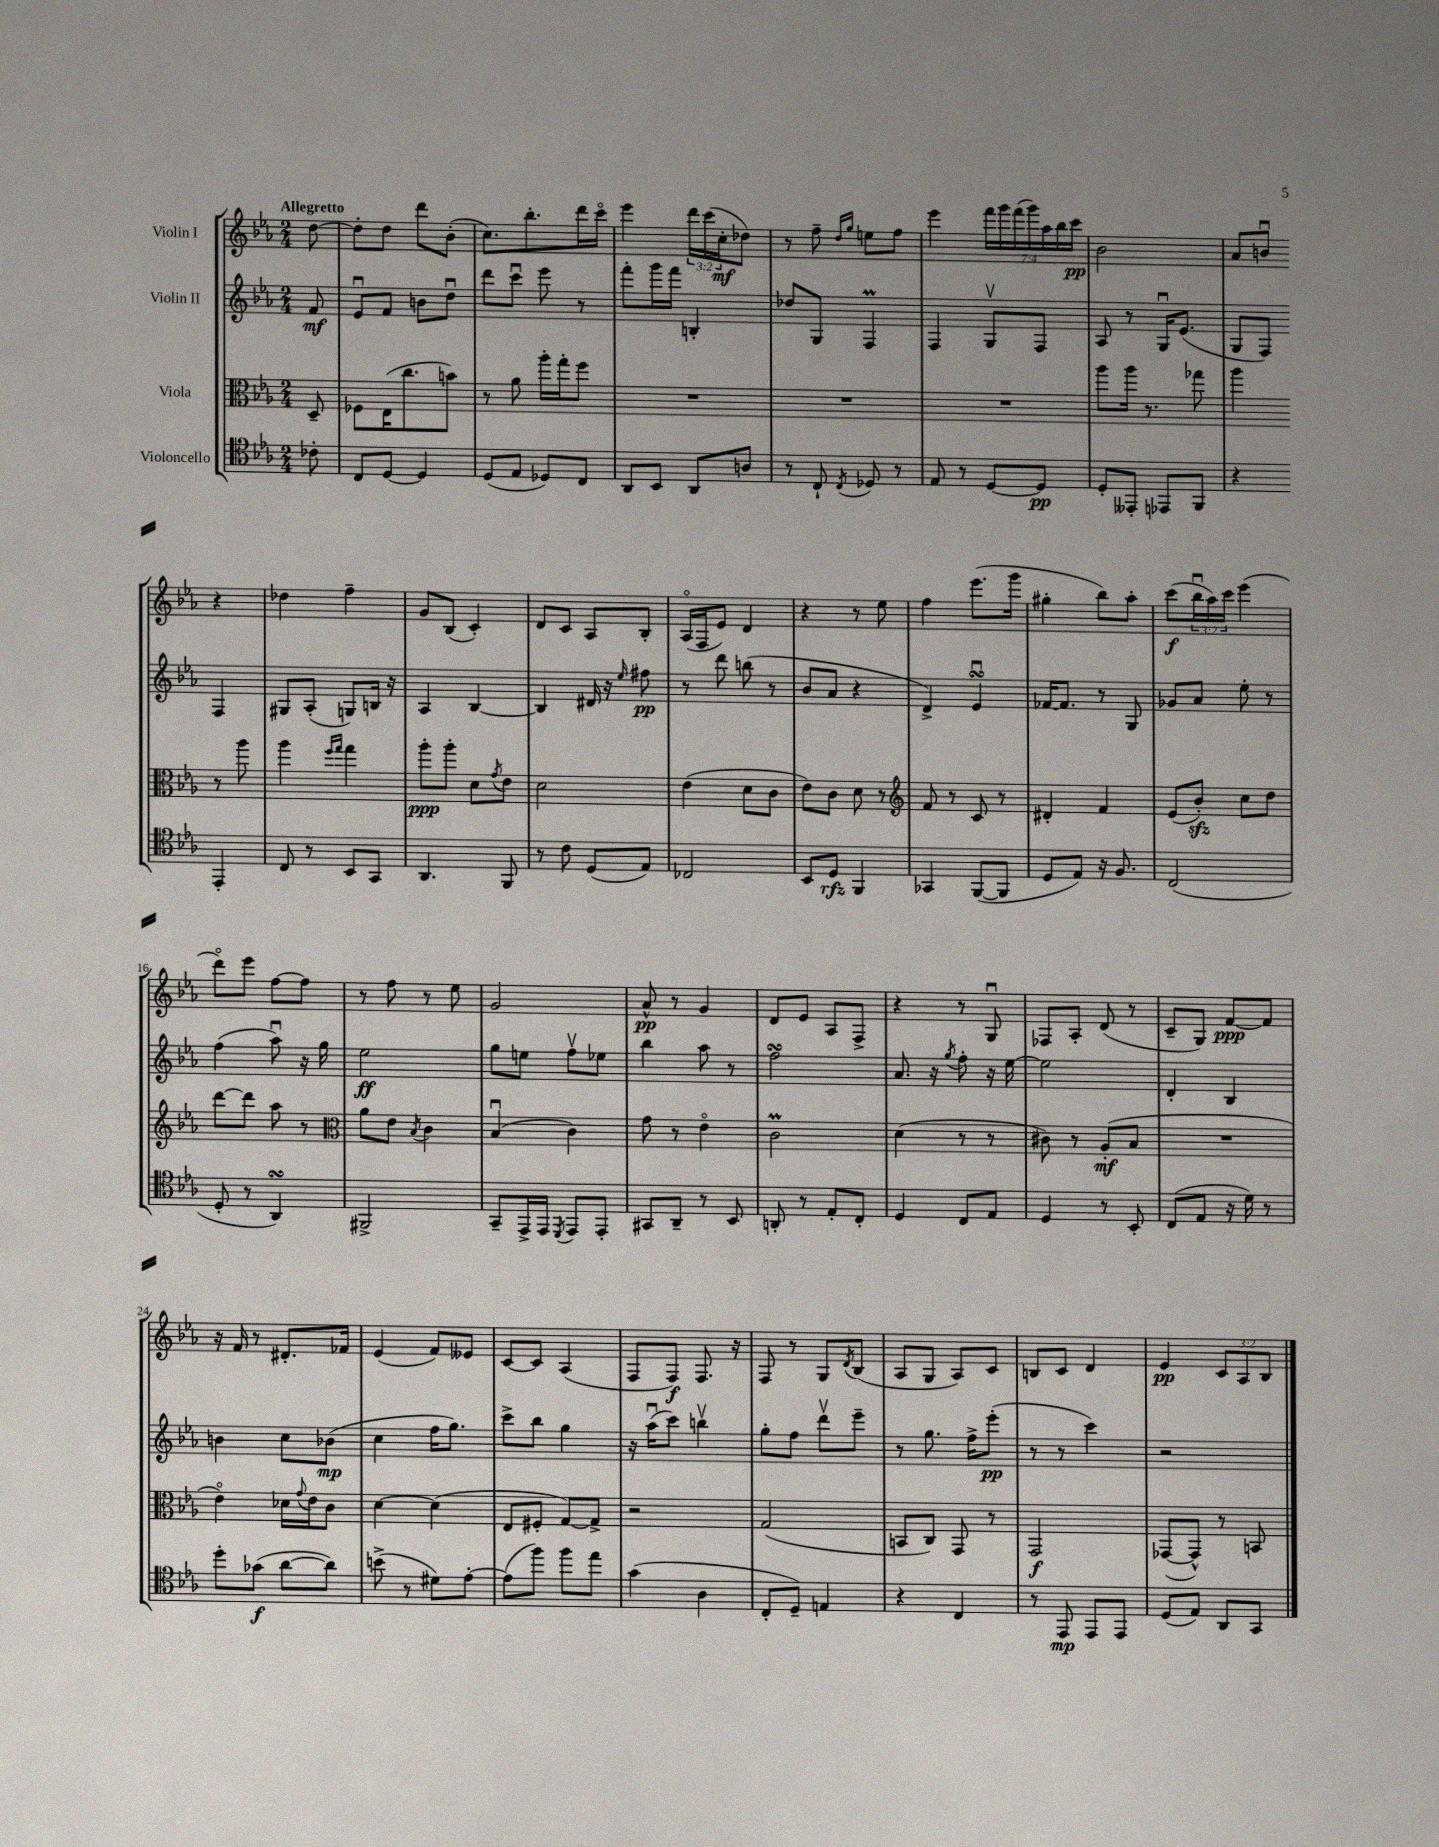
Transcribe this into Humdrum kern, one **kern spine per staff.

**kern	**kern	**kern	**kern
*staff4	*staff3	*staff2	*staff1
*clefC4	*clefC3	*clefG2	*clefG2
*k[b-e-a-]	*k[b-e-a-]	*k[b-e-a-]	*k[b-e-a-]
*M2/4	*M2/4	*M2/4	*M2/4
8c-'	8D~	8f	[8dd
=	=	=	=
8C	8F-	8e-u	8dd']
[8D	(16E-	8f	8dd
.	8.cc	.	.
4D]	.	8b	8ddd
.	8b)	8ddu	(8b-'
=	=	=	=
(8D	8r	8ddd	8.cc)
8E-	8a-	8cccu	.
.	.	.	8.bb-'
8D-)	16aa-'	8eee-	.
.	16gg'	.	.
8C	8ff	8r	16ddd
.	.	.	16ccco
=	=	=	=
8AA-	2r	8fff'	4eee-
8BB-	.	16ggg	.
.	.	16fff	.
8AA-	.	4B'	24ddd
.	.	.	(24ccc
.	.	.	24cc'
8A	.	.	8dd-)
=	=	=	=
8r	2r	8dd-	8r
8C`	.	8G	8ff~
.	.	.	16qqdd
8qC	.	.	16qqgg
8D-	.	4F	8ee
8r	.	.	8ff
=	=	=	=
8E-	2r	4F	4eee-
8r	.	.	.
[8D	.	8Gv	28fff
.	.	.	28ggg
.	.	.	(28fff
.	.	.	28ggg)
8D]	.	8F	.
.	.	.	28aa-
.	.	.	28bb-
.	.	.	28ccc
=	=	=	=
8D'	8aa-	8A-	2b-
8EE--'	16aa-	8r	.
.	8.r	.	.
8EE-	.	16Gu	.
.	.	(8.e-	.
8FF	8gg-	.	.
=	=	=	=
4r	4aa-	8G	8a-
.	.	8F)	8bu
4EE-'	8r	4F	4r
.	8aa-	.	.
=	=	=	=
8C	4aa-	8G#	4dd-
8r	.	(8A-'	.
.	16qqff	.	.
.	16qqgg	.	.
8BB-	4gg	8G)	4ff~
8GG	.	16B	.
.	.	16r	.
=	=	=	=
4.AA-	8aa-'	4A-	8g
.	8aa-'	.	(8B-
.	8d	[4B-	4c')
.	8qg	.	.
8FF	8e-	.	.
=	=	=	=
8r	2d	4B-]	8d
8c	.	.	8c
(8D	.	16d#	8A-
.	.	16r	.
.	.	16qqee-	.
8E-)	.	8ff#	8B-'
=	=	=	=
2C-	(4e-	8r	(16A-o
.	.	.	16F
.	.	8ddd	8e-)
.	8d	(8bb	4d
.	8c	8r	.
=	=	=	=
8BB-	8e-)	8b-	4r
8D	8c	8a-	.
4FF	8d	4r	8r
.	8r	.	8ee-
=	=	=	=
*	*clefG2	*	*
4GG-	8f	4d^)	4ff
.	8r	.	.
([8FF	8c	4e-u	(8.eee-
8FF]	8r	.	.
.	.	.	16ggg
=	=	=	=
8D	4d#'	[16f-	4gg#'
.	.	8.f-]	.
8E-)	.	.	.
16r	4f	8r	8bb-)
8.F	.	.	.
.	.	8G	8aa-'
=	=	=	=
(2C	(8e-	8g-	(8ccc
.	8b-')	8a-	24bb-u
.	.	.	24aa-)
.	.	.	24ccc
.	8cc	8ee-'	(4eee-
.	8dd	8r	.
=	=	=	=
8D'	[8ddd	(4ff	8dddo)
8r	8ddd]	.	8eee-
4AA-)	8aa-	8aa-u)	[8ff
.	8r	16r	8ff]
.	.	16gg	.
=	=	=	=
*	*clefC3	*	*
2FF#^	8a-	2ee-	8r
.	8e-	.	8ff
.	8qB-	.	.
.	4c	.	8r
.	.	.	8ee-
=	=	=	=
8GG~	(4B-u	8gg	2g
16EE-^	.	8ee	.
16EE-	.	.	.
8qDD	.	.	.
8EE-	4c)	8ffv	.
8EE-'	.	8ee-	.
=	=	=	=
8GG#	8g	4bb-	8a-^^
8AA-~	8r	.	8r
8r	4e-o	8aa-	4g
8BB-	.	8r	.
=	=	=	=
8AA'	2c	2ff	8d
8r	.	.	8e-
8E-'	.	.	8A-
8C'	.	.	8F^
=	=	=	=
4D	(4d	8.a-	4r
.	.	16r	.
.	.	8qgg	.
8C	8r	8ff'	8r
8E-	8r	16r	8Gu
.	.	[16ee-	.
=	=	=	=
4D	8c#)	2ee-]	8F-
.	8r	.	8A-'
8r	(8A-'	.	(8d
8BB-'	8B-	.	8r
=	=	=	=
(8C	2r	4d'	8c~
8E-	.	.	8G)
16r	.	4B-	[8f
16d)	.	.	.
8r	.	.	8f]
=	=	=	=
8dd'	4e-o)	4b	16r
.	.	.	16f
(8g-	.	.	8r
[8a-	16d-	8cc	8.d#'
.	8qqg	.	.
.	16e-	.	.
8a-])	8c	(8b-	.
.	.	.	16f-
=	=	=	=
(8b^	[4d	4cc	(4e-
8r	.	.	.
8d#)	(4d]	16ff	8f)
.	.	8.gg)	.
[8e-'	.	.	8e--
=	=	=	=
(8e-]	8E-	8ccc^	[8c
8ff)	8F#'	8bb-	8c]
8ff	[8G)	4gg	(4A-
8ee-	8G^]	.	.
=	=	=	=
(4g	2r	16r	8F
.	.	(16aa-u	.
.	.	8ccc)	8F)
4A-	.	4bbv	8.F
.	.	.	16r
=	=	=	=
8C'	(2G	8gg'	8F
8D~)	.	8ff	8r
4E	.	8dddv	8G
.	.	.	8qd
.	.	8eee-~	(8B-
=	=	=	=
4r	8BB	8r	8A-
.	8C)	8.gg	8G
4C	8GG	.	8A-)
.	.	16ff^	.
.	8r	(8eee-'	8c
=	=	=	=
8r	2GG	8r	8B
8EE-	.	8r	8c
8EE-	.	4ccc)	4d
8EE-	.	.	.
=	=	=	=
(8D	([8GG-	2r	4e-
8E-)	8GG-^^])	.	.
8AA-	8r	.	12c
.	.	.	12A-
8GG	8BB	.	.
.	.	.	12B-
==	==	==	==
*-	*-	*-	*-
